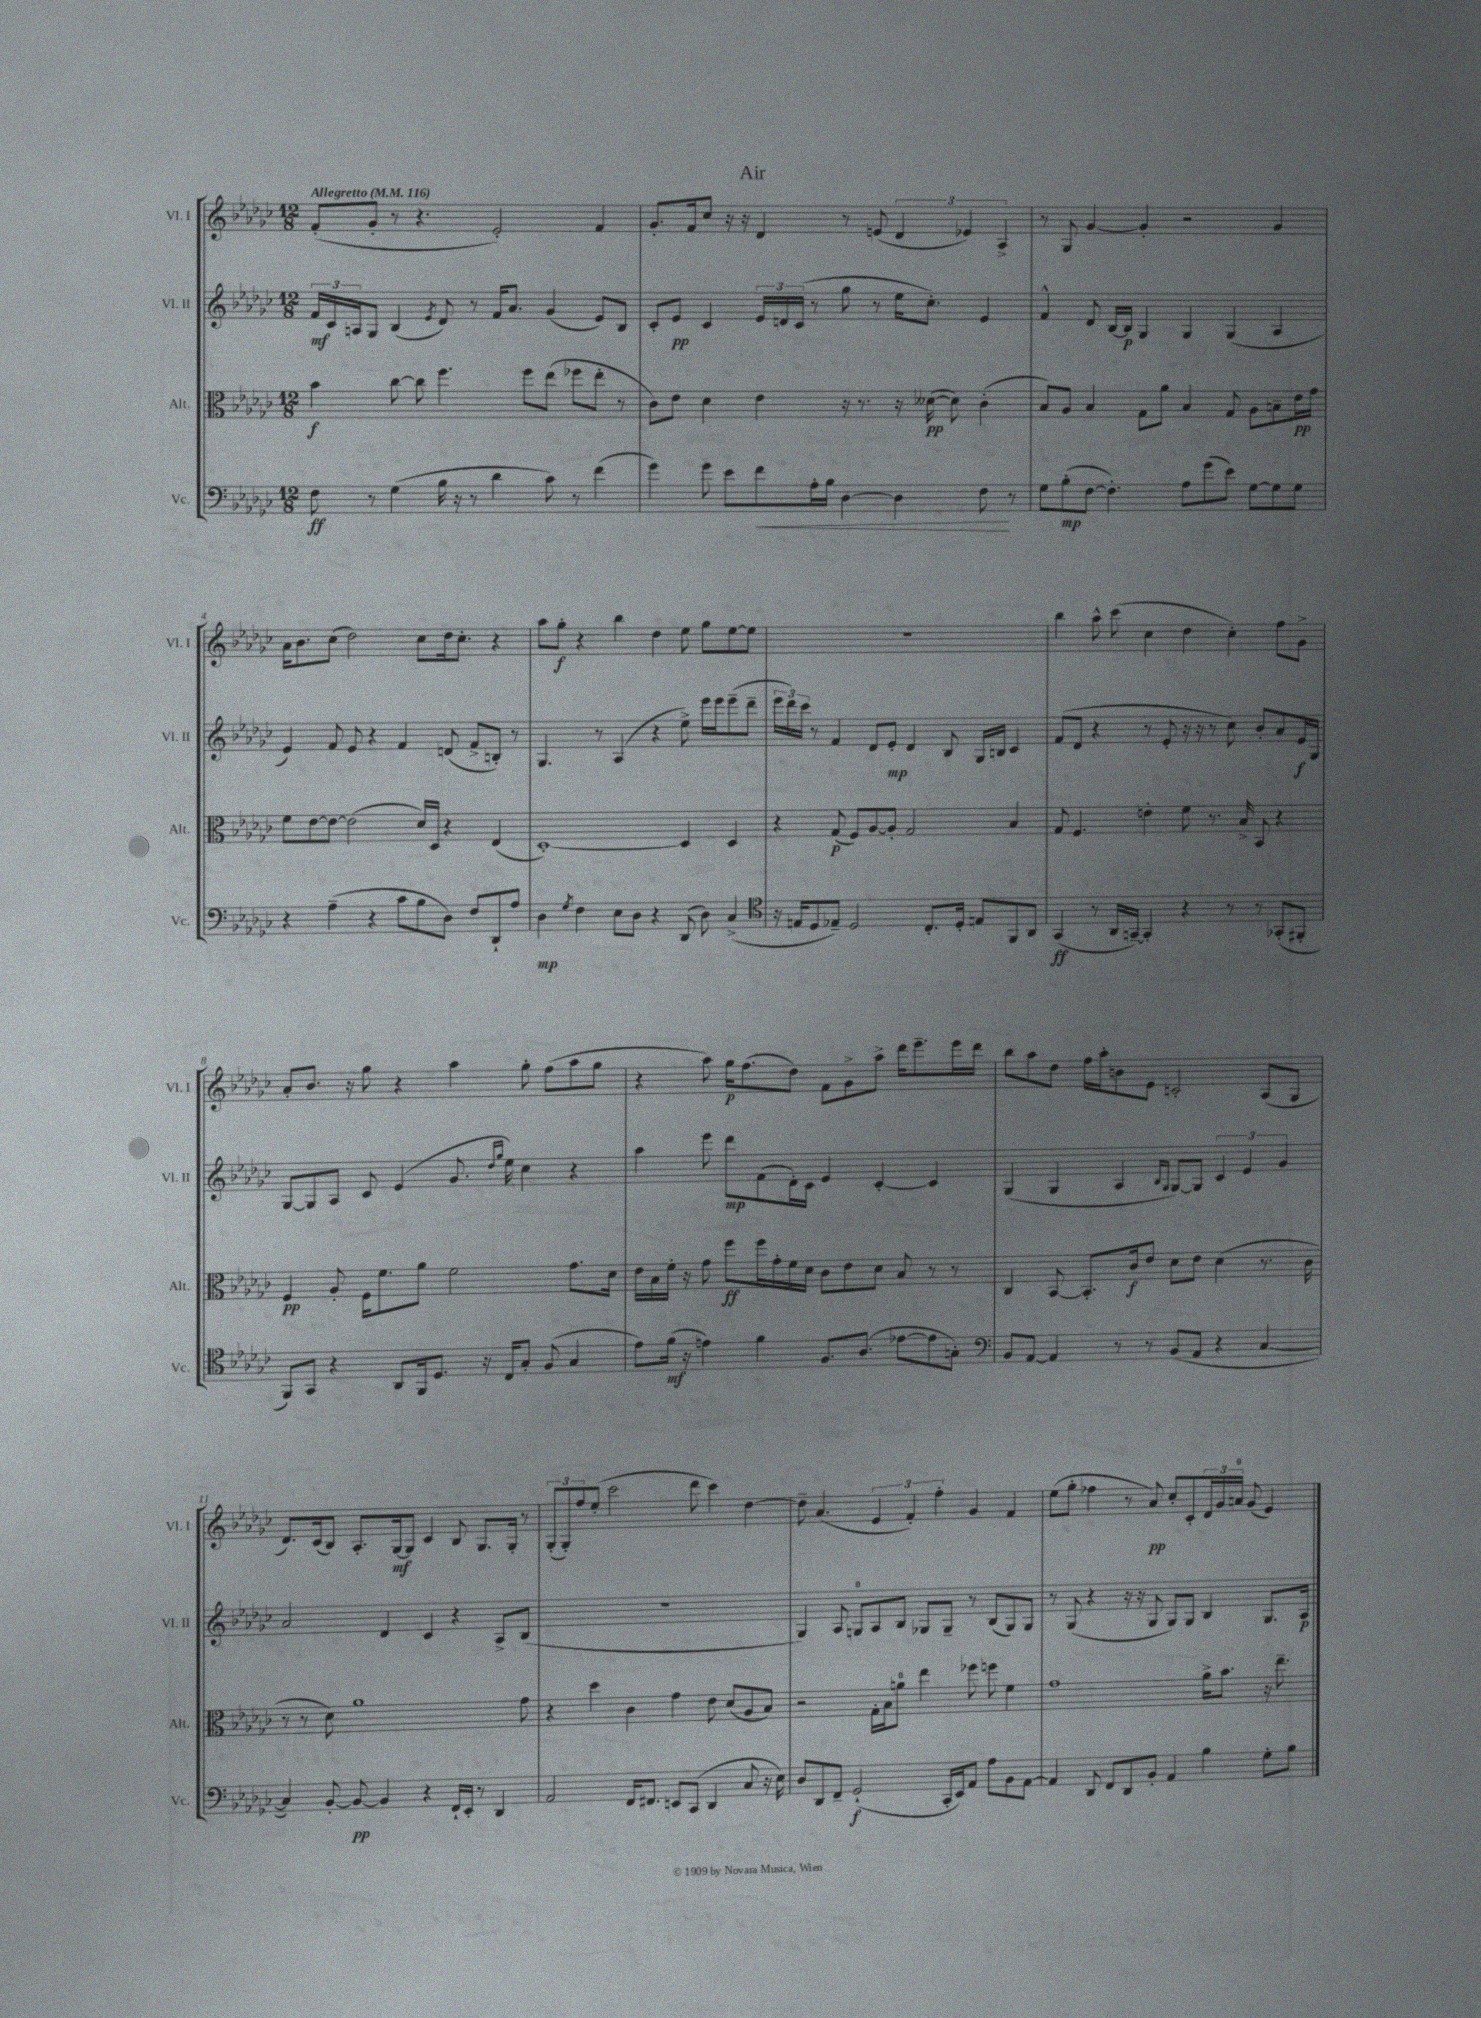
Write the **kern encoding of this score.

**kern	**kern	**kern	**kern
*staff4	*staff3	*staff2	*staff1
*clefF4	*clefC3	*clefG2	*clefG2
*k[b-e-a-d-g-c-]	*k[b-e-a-d-g-c-]	*k[b-e-a-d-g-c-]	*k[b-e-a-d-g-c-]
*M12/8	*M12/8	*M12/8	*M12/8
*MM116	*MM116	*MM116	*MM116
8F	4b-	24f	(8f'
.	.	24c-	.
.	.	24A	.
8r	.	8G-	8g-'
(4G-	[8cc-	(4B-	8r
.	8cc-]	.	4.r
.	.	8qe-	.
16B-	4.ff	8d-)	.
16r	.	.	.
8r	.	8r	.
4d-	.	16f	2e-')
.	.	8.a-	.
.	8ff	.	.
8c-)	(8ee-	(4g-	.
8r	8ff-	.	.
(4f	8ee-'	8e-)	4f
.	8r	8B-	.
=	=	=	=
4g-)	8c-)	8c-'	8.g-'
.	8e-	8e-	.
.	.	.	16f
8g-	4d-	4c-	8cc-
8e-	.	.	16r
.	.	.	16r
8f	4e-	24e-	4d-
.	.	24d	.
.	.	(24c-	.
16A-'	.	8r	.
16B-	.	.	.
[4D-	16r	8gg-	8r
.	8.r	.	.
.	.	8r	(8e
4D-]	16r	16ee-	6d-
.	([16d--	8.cc-')	.
.	8d--])	.	.
.	.	.	6e-)
8F	(4c-'	4e-	.
.	.	.	6A-^
8r	.	.	.
=	=	=	=
8G-	8B-)	4f^^	8r
(8B-'	8A-	.	8G-
[8F	4B-	8d-	[4g-
4.F'])	.	[16B-	.
.	.	16B-]	.
.	8G-	4G-	4g-']
.	8a-	.	.
8A-	4B-	4G-	2r
(8g-	.	.	.
8e-)	8G-	(4G-	.
[8G-	8A-	.	.
8G-]	8B~	4A-	4g-
8G-	16e-	.	.
.	16g-	.	.
=	=	=	=
4r	8f	4e-)	16a-
.	.	.	8.b-
.	[8e-	.	.
(4A-~	8e-_	8f	(8cc-
.	(2e-]	8e-	2dd-)
4r	.	4r	.
8c-	.	4f	.
8B-	16d-)	.	8cc-
.	16D-	.	.
8D-)	4r	(8d	16dd-
.	.	.	8.cc-'
8F	.	8f^	.
8DD-`	(4E-	8B')	4r
8A-	.	8r	.
=	=	=	=
4D-	[1D-')	4.G-	8aa-
.	.	.	8gg-'
8qG-	.	.	.
4F	.	.	4r
.	.	8r	.
8E-	.	(4A-	4bb-
8D-	.	.	.
4r	.	4r	4dd-
(8DD-	4D-]	8ee-^)	8ee-
8D-)	.	16eee-	8gg-
.	.	16eee-	.
(4C-^	4D-	(8eee-~	[8ee-
.	.	8ddd-~	8ee-]
=	=	=	=
*clefC4	*	*	*
16r	4r	24eee-	1.r
.	.	24ddd-)	.
16E	.	.	.
.	.	24ccc-	.
8D-	.	8r	.
8E-~)	(8G-	4f	.
2D-	8F)	.	.
.	[8A-	8d-	.
.	8A-']	8e-'	.
.	2G-	4d-	.
8.C-'	.	.	.
.	.	8B-	.
16D-'	.	.	.
8E	.	16G-	.
.	.	16B	.
8FF	4B-	4c-	.
8AA-	.	.	.
=	=	=	=
(4GG-	8G-	(8f	4bb-
.	4.F	8d-	.
8r	.	4r	8aa-^^
16AA-	.	.	(8ccc-
[16GG~)	.	.	.
4GG']	4e'	8r	4cc-
.	.	8e-'	.
4r	8f	16r	4dd-
.	.	16r	.
.	8.r	8r	.
8r	.	8cc-)	4cc-')
.	16B-^	.	.
8r	8BB-	8b-'	.
(8GG-'	4r	8a-	8ff
8FF#'	.	16e-	8g-^
.	.	16G-	.
=	=	=	=
8FF)	4F	[8G-	8a-'
8GG-	.	8G-]	8.b-
4r	8A-'	8A-	.
.	.	.	16r
.	16F	8c-	8gg-
.	8.f	.	.
8AA-	.	(4e-	4r
16FF	8a-	.	.
8.D-	.	.	.
.	2f	8.g-	4aa-
16r	.	.	.
.	.	16qqdd-	.
.	.	16qqgg-	.
16C-	.	16ee-)	.
8G-'	.	4cc-	8gg-'
(8F	.	.	(8ff
4G-	8.g-	4r	8aa-
.	.	.	8gg-
.	16d-	.	.
=	=	=	=
8e-)	16e-	4aa-	4r
.	16B-	.	.
(16f	16f'	.	.
16r	16r	.	.
4e)	8g-	8eee-	8aa-)
.	8ff	8ddd-	16gg-
.	.	.	(8.ff
4f	16ff	(8f	.
.	16g-'	.	.
.	16f	16d-')	8dd-)
.	16d-	16c-	.
8.F	8c-	4e-	8f
.	8e-	.	8g-^
(8.A-	.	.	.
.	8d-	[4c-'	8aa-^
[8e-	8B-	.	16ddd-
.	.	.	8.eee-~
8e-]	8r	4c-]	.
8G')	8r	.	16eee-
.	.	.	16ddd-
=	=	=	=
*clefF4	*	*	*
8BB-	4C-	(4G-	8bb-
[8AA-	.	.	8aa-
4AA-]	[8BB-	4G-	8dd-
.	8.BB-']	.	16ff
.	.	.	16aa-'
8r	.	4A-	8b
.	16c-	.	.
8r	8e-	.	8e-
.	.	16qqB-	.
.	.	16qqG-	.
(8BB-	8d-	[8G-)	2c'
8AA-	8e-	8G-]	.
4r	(4d-	6c-	.
.	.	6e-	.
[4C-	8.r	.	(8A-
.	.	6g-	.
.	.	.	8G-
.	16c-	.	.
=	=	=	=
4C-])	8r	2a-	8.d-)
.	8r	.	.
.	.	.	(16c-
[8BB-'	8d-)	.	8B-)
8BB-_	1a-	.	8.A-'
4BB-]	.	4d-	.
.	.	.	[16G-
.	.	.	8G-]
4r	.	4c-	4c-
16FF`	.	4r	8B-
16EE-'	.	.	.
8r	.	.	8.G-
4DD-	.	8A-^	.
.	.	.	16G-'
.	8g-	(8B-	8r
=	=	=	=
2AA-	4r	1.r	(12G-'
.	.	.	12G-')
.	.	.	12ff
.	4dd-	.	(8ee-'
.	.	.	2ccc-
16FF	4c-	.	.
8.FF#	.	.	.
8EE	4g-	.	.
(8CC-	.	.	8ddd-
4DD-	8e-	.	4ccc-)
.	(8d-	.	.
8C-	8A-	.	[4dd-
16r	8B-)	.	.
16E-)	.	.	.
=	=	=	=
8D-	2r	4G-)	8dd-~]
8DD-	.	.	(4.a-
8FF~	.	8A-	.
(2GG-`	.	8G	.
.	16G-'	8A-	6e-
.	16B-	.	.
.	8a	8B-	.
.	.	.	6f')
.	4ee-	8G-	.
.	.	.	6ff'
16CC-'	.	8G-~	.
16EE-)	.	.	.
8AA-	8ff-	8r	4g-
8A-	8ff	(8B-	.
8BB-	4f	8G-)	4f
[8AA-	.	8G-	.
=	=	=	=
4AA-]	1g-	8r	(8ee-
.	.	(8G-	8gg-'
8DD-	.	4r	4ff-
8FF	.	.	.
8DD-	.	16r	8r
.	.	16r	.
8BB-'	.	8G-	8a-)
4AA-	.	8G-)	8cc-'
.	.	8G-	8c-'
4B-	16a-^	4B-	24d-
.	.	.	24g-
.	8.b-	.	.
.	.	.	24a
.	.	.	(8g-
8G-'	16r	8.G-	4e-)
.	8.ee-~	.	.
8B-	.	.	.
.	.	16A-	.
==	==	==	==
*-	*-	*-	*-
